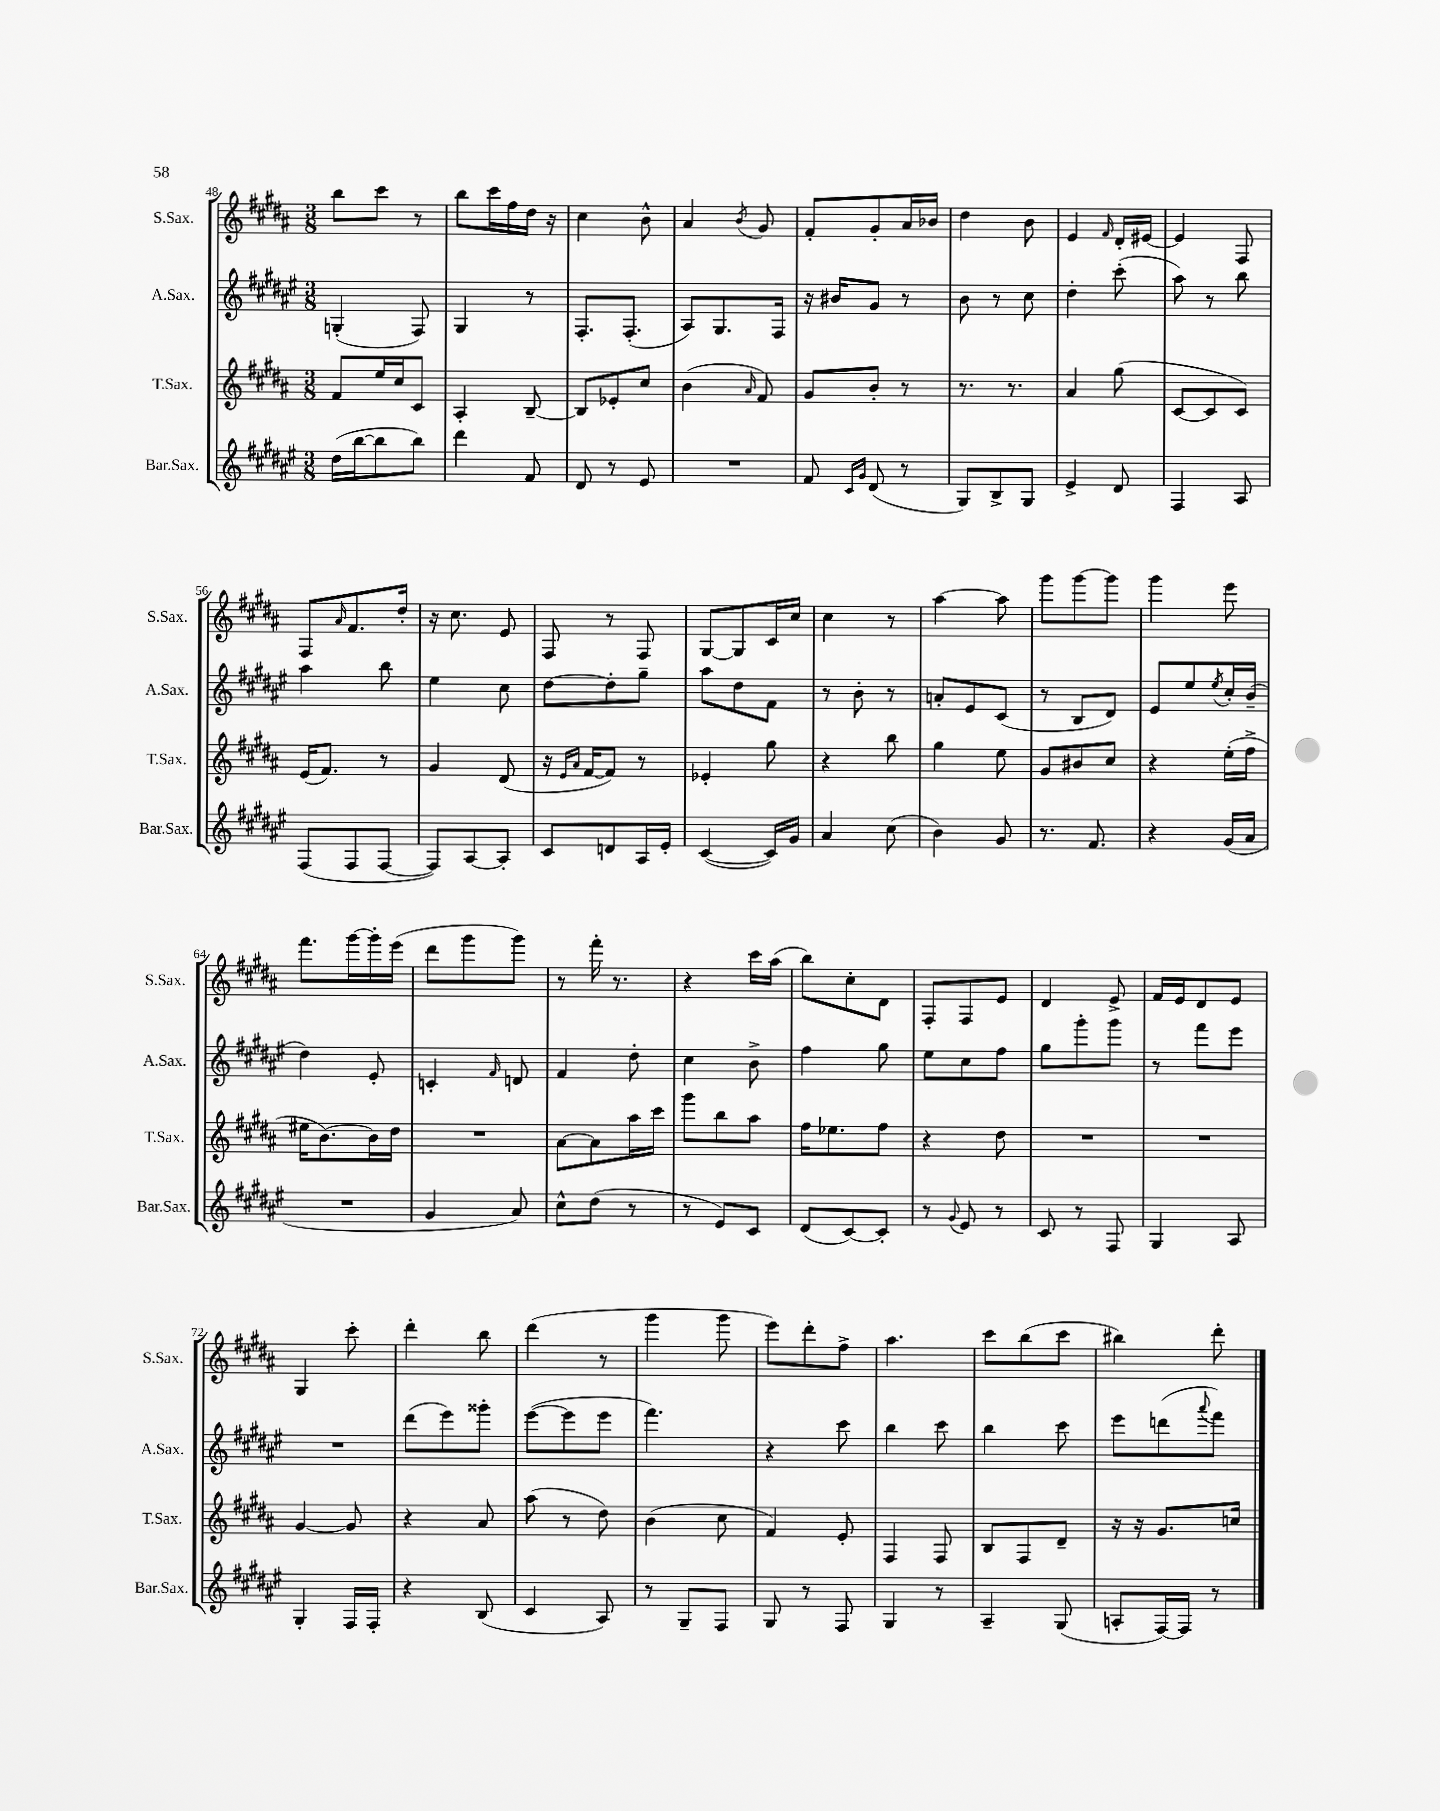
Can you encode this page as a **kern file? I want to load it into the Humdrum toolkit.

**kern	**kern	**kern	**kern
*staff4	*staff3	*staff2	*staff1
*clefG2	*clefG2	*clefG2	*clefG2
*k[f#c#g#d#a#e#]	*k[f#c#g#d#a#]	*k[f#c#g#d#a#e#]	*k[f#c#g#d#a#]
*M3/8	*M3/8	*M3/8	*M3/8
(16dd#\LL	8f#/L	(4G'/	8bb\L
[16bb\J	.	.	.
8bb\]	16ee/L	.	8ccc#\J
.	16cc#/J	.	.
8bb\J)	8c#/J	8F#/)	8r
=	=	=	=
4ddd#\	4A#'/	4G#/	8bb\L
.	.	.	16ccc#\L
.	.	.	16ff#\
8f#/	[8B~/	8r	16dd#\JJ
.	.	.	16r
=	=	=	=
8d#/	8B/]L	8.F#'/L	4cc#\
8r	8e-'/	.	.
.	.	(8.F#'/J	.
8e#/	8cc#/J	.	8b^^\
=	=	=	=
4.r	(4b\	8A#/L)	4a#/
.	.	8.G#/	.
.	16qqa#/	.	8qb/
.	8f#/)	.	8g#/
.	.	16F#/Jk	.
=	=	=	=
8f#/	8g#/L	16r	8f#'/L
.	.	16b#/LK	.
16qqc#/LL	.	.	.
16qqg#/JJ	.	.	.
(8d#/	8b'/J	8g#/J	8g#'/
8r	8r	8r	16a#/L
.	.	.	16b-/JJ
=	=	=	=
8G#/L)	8.r	8b\	4dd#\
8B^/	.	8r	.
.	8.r	.	.
8G#/J	.	8cc#\	8b\
=	=	=	=
4e#^/	4a#/	4dd#'\	4e/
.	.	.	16qqf#/
8d#/	(8gg#\	(8ccc#'\	16d#'/LL
.	.	.	[16e#/JJ
=	=	=	=
4F#/	[8c#/L	8aa#\)	4e#/]
.	8c#/]	8r	.
8A#/	8c#/J)	8bb\	8F#/
=	=	=	=
(8F#/L	(16e/LK	4aa#\	8F#/L
.	8.f#/J)	.	.
.	.	.	16qqa#/
8F#/	.	.	8.f#/
[8F#/J	8r	8bb\	.
.	.	.	16dd#'/Jk
=	=	=	=
8F#/]L)	4g#/	4ee#\	16r
.	.	.	8.cc#\
[8A#/	.	.	.
8A#'/]J	(8d#/	8cc#\	8e/
=	=	=	=
8c#/L	16r	[8dd#\L	8F#/
.	16qqe/LL	.	.
.	16qqa#/JJ	.	.
.	[16f#/LK	.	.
8d/	8f#/]J)	8dd#'\]	8r
16A#/L	8r	8gg#~\J	8F#/
16e#'/JJ	.	.	.
=	=	=	=
([4c#/	4e-'/	8aa#\L	[8G#/L
.	.	8dd#\	8G#/]
16c#/]LL)	8gg#\	8f#\J	16c#/L
16g#/JJ	.	.	16cc#/JJ
=	=	=	=
4a#/	4r	8r	4cc#\
.	.	8b'\	.
(8cc#\	8bb\	8r	8r
=	=	=	=
4b\)	4gg#\	8a'/L	[4aa#\
.	.	8e#/	.
8g#/	8ee\	(8c#/J	8aa#\]
=	=	=	=
8.r	8g#/L	8r	8ggg#\L
.	8b#/	8B/L	[8ggg#\
8.f#/	.	.	.
.	8cc#/J	8d#/J)	8ggg#\]J
=	=	=	=
4r	4r	8e#/L	4ggg#\
.	.	8ee#/	.
.	.	8qee#/	.
(16g#/LL	(16ee'\LL	16cc#'/L	8eee\
16a#/JJ	16ff#^\JJ	(16b~/JJ	.
=	=	=	=
4.r	16ee#\LK	4dd#\)	8.fff#\L
.	[8.b\)	.	.
.	.	.	[16ggg#\L
.	16b\]L	8e#'/	16ggg#'\]
.	16dd#\JJ	.	(16eee\JJ
=	=	=	=
4g#/	4.r	4c'/	8ddd#\L
.	.	.	8ggg#\
.	.	16qqf#/	.
8a#/)	.	8d/	8ggg#\J)
=	=	=	=
8cc#^^\L	[8a#\L	4f#/	8r
(8dd#\J	8a#\]	.	16fff#'\
.	.	.	8.r
8r	16aa#\L	8dd#'\	.
.	16ccc#\JJ	.	.
=	=	=	=
8r	8ggg#\L	4cc#\	4r
8e#/L)	8bb\	.	.
8c#/J	8aa#\J	8b^\	16ccc#\LL
.	.	.	(16aa#\JJ
=	=	=	=
(8d#/L	16ff#\LK	4ff#\	8bb\L)
.	8.ee-\	.	.
[8c#/)	.	.	8cc#'\
8c#'/]J	8ff#\J	8gg#\	8d#\J
=	=	=	=
8r	4r	8ee#\L	8F#'/L
8qqg#/	.	.	.
8e#/	.	8cc#\	8F#/
8r	8dd#\	8ff#\J	8e/J
=	=	=	=
8c#/	4.r	8gg#\L	4d#/
8r	.	8ggg#'\	.
8F#/	.	8ggg#\J	8e^/
=	=	=	=
4G#/	4.r	8r	16f#/LL
.	.	.	16e/J
.	.	8fff#\L	8d#/
8A#/	.	8eee#\J	8e/J
=	=	=	=
4G#'/	[4g#/	4.r	4G#/
16F#/LL	8g#/]	.	8ccc#'\
16F#'/JJ	.	.	.
=	=	=	=
4r	4r	(8ddd#\L	4ddd#'\
.	.	8eee#\)	.
(8B/	8a#/	8ggg##'\J	8bb\
=	=	=	=
4c#/	(8aa#\	([8eee#\L	(4ddd#\
.	8r	8eee#\]	.
8A#/)	8dd#\)	8eee#\J	8r
=	=	=	=
8r	(4b\	4.fff#\)	4ggg#\
8G#~/L	.	.	.
8F#/J	8cc#\	.	8ggg#\
=	=	=	=
8G#/	4f#/)	4r	8eee\L)
8r	.	.	8ddd#'\
8F#/	8e'/	8ccc#\	8ff#^\J
=	=	=	=
4G#/	4F#/	4bb\	4.aa#\
8r	8F#/	8ccc#\	.
=	=	=	=
4A#~/	8B/L	4bb\	8ccc#\L
.	8F#/	.	(8bb\
(8G#/	8d#~/J	8ccc#\	8ccc#\J
=	=	=	=
8A'/L	16r	8eee#\L	4bb#\)
.	16r	.	.
[16F#/L)	8.g#/L	(8ddd\	.
16F#/]JJ	.	.	.
.	.	8qqaaa#/	.
8r	.	8fff#\J)	8ddd#'\
.	16cc/Jk	.	.
==	==	==	==
*-	*-	*-	*-
